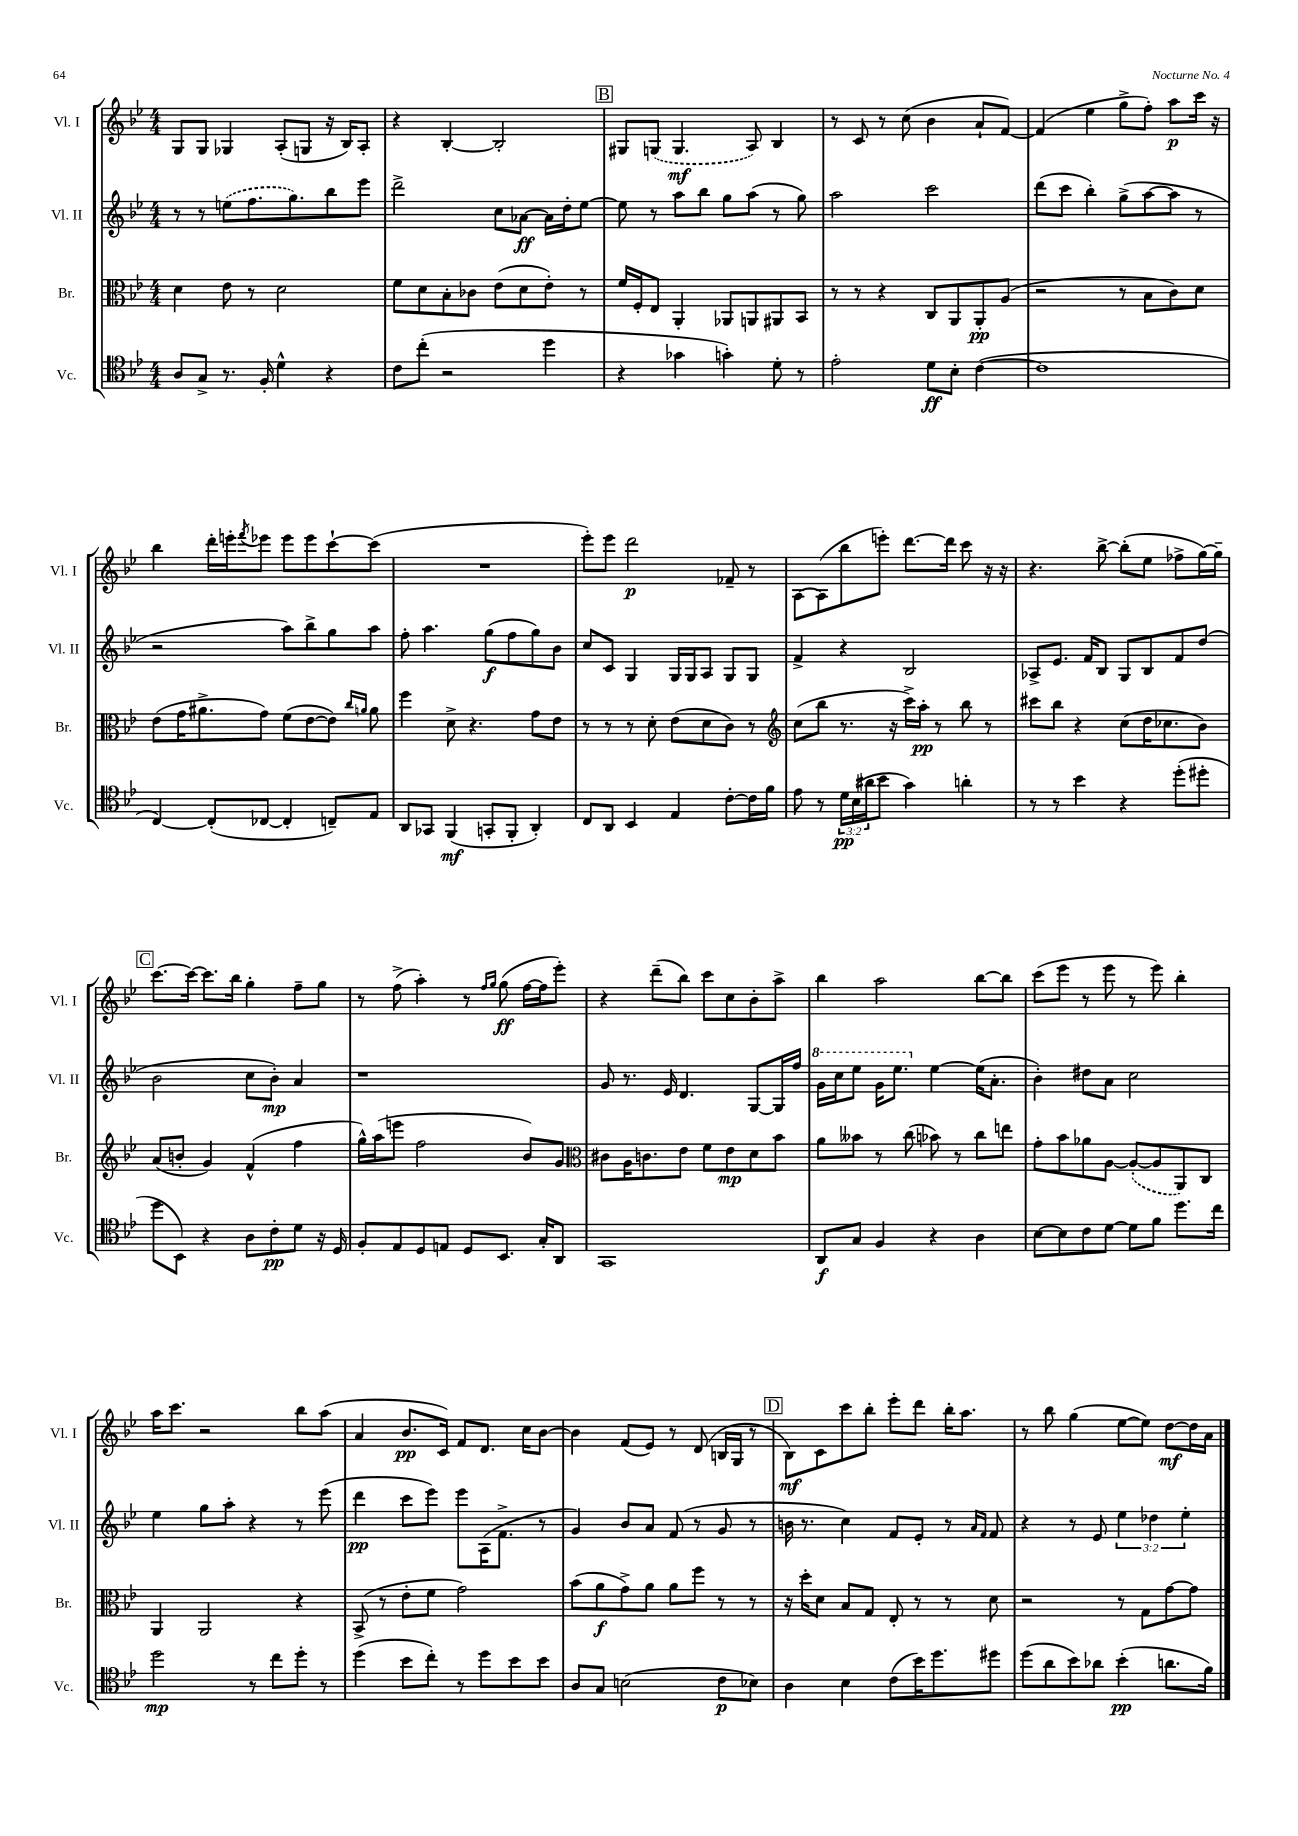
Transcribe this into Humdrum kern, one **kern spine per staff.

**kern	**kern	**kern	**kern
*staff4	*staff3	*staff2	*staff1
*clefC4	*clefC3	*clefG2	*clefG2
*k[b-e-]	*k[b-e-]	*k[b-e-]	*k[b-e-]
*M4/4	*M4/4	*M4/4	*M4/4
8A	4d	8r	8G
8G^	.	8r	8G
8.r	8e-	(8ee	4G-
.	8r	8.ff	.
16F'	.	.	.
4d^^	2d	.	(8A'
.	.	8.gg)	.
.	.	.	8G
4r	.	8bb-	16r
.	.	.	16B-)
.	.	8eee-	8A'
=	=	=	=
8c	8f	2ddd^	4r
(8cc'	8d	.	.
2r	8B-'	.	[4B-'
.	8c-	.	.
.	(8e-	8cc	2B-']
.	8d	[8a-	.
4dd	8e-')	16a-]	.
.	.	16dd'	.
.	8r	[8ee-	.
=	=	=	=
4r	16f	8ee-]	8G#
.	16F'	.	.
.	8E-	8r	(8G
4g-	4AA'	8aa	4.G
.	.	8bb-	.
4g')	8AA-	8gg	.
.	8AA	(8aa	8A)
8d'	8AA#	8r	4B-
8r	8BB-	8gg)	.
=	=	=	=
2e-'	8r	2aa	8r
.	8r	.	8c
.	4r	.	8r
.	.	.	(8cc
8d	8C	2ccc	4b-
8B-'	8AA	.	.
([4c	8AA'	.	8a`
.	(8A	.	[8f)
=	=	=	=
1c]	2r	(8ddd	(4f]
.	.	8ccc	.
.	.	4bb-')	4ee-
.	8r	(8gg^	8gg^
.	8B-	[8aa	8ff')
.	8c)	8aa]	8aa
.	8d	8r	16ccc
.	.	.	16r
=	=	=	=
[4C)	(8e-	2r	4bb-
.	16g	.	.
.	8.a#^	.	.
(8C']	.	.	16ddd'
.	.	.	16eee'
.	.	.	8qfff
[8C-	8g)	.	8eee-
4C-']	(8f	8aa)	8eee-
.	[8e-	8bb-^	8eee-
8C~)	8e-])	8gg	[8ccc`
.	16qqcc	.	.
.	16qqa	.	.
8E-	8a	8aa	(8ccc]
=	=	=	=
8AA	4ff	8ff'	1r
8GG-	.	4.aa	.
(4FF	8d^	.	.
.	4.r	.	.
8GG'	.	(8gg	.
8FF'	.	8ff	.
4AA')	8g	8gg)	.
.	8e-	8b-	.
=	=	=	=
8C	8r	8cc	8eee-')
8AA	8r	8c	8eee-
4BB-	8r	4G	2ddd
.	8d'	.	.
4E-	(8e-	16G	.
.	.	16G	.
.	8d	8A	.
[8c'	8c)	8G	8f-~
16c]	8r	8G	8r
16f	.	.	.
=	=	=	=
*	*clefG2	*	*
8e-	(8cc	4f^	[8A
8r	8bb-	.	(8A]
24d	8.r	4r	8bb-
(24B-	.	.	.
24a#	.	.	.
8b-	.	.	8eee')
.	16r	.	.
4g)	16ccc^)	2B-	[8.ddd
.	16aa'	.	.
.	8r	.	.
.	.	.	16ddd]
4a'	8bb-	.	8ccc
.	8r	.	16r
.	.	.	16r
=	=	=	=
8r	8ccc#	8A-^	4.r
8r	8bb-	8.e-	.
4b-	4r	.	.
.	.	16f	.
.	.	8B-	[8bb-^
4r	(8cc	8G	(8bb-']
.	16dd	8B-	8ee-
.	8.cc-	.	.
(8dd'	.	8f	8ff-^
8dd#'	8b-)	(8dd	[16gg)
.	.	.	16gg~]
=	=	=	=
8dd	(8a	2b-	[8.ccc
8BB-)	8b'	.	.
.	.	.	16ccc_
4r	4g)	.	8.ccc]
.	.	.	16bb-
8A	(4f^^	8cc	4gg'
8c'	.	8b-')	.
8d	4ff	4a	8ff~
16r	.	.	8gg
16D	.	.	.
=	=	=	=
8F'	16gg^^)	1r	8r
.	(16aa	.	.
8E-	8eee	.	(8ff^
8D	2ff	.	4aa')
8E	.	.	.
8D	.	.	8r
.	.	.	16qqff
.	.	.	16qqgg
8.BB-	.	.	(8gg
.	8b-)	.	[16ff
16G'	.	.	16ff]
8AA	8g	.	8eee-')
=	=	=	=
*	*clefC3	*	*
1GG	8c#	8g	4r
.	16A	8.r	.
.	8.c	.	.
.	.	.	(8ddd~
.	.	16e-	.
.	8e-	4.d	8bb-)
.	8f	.	8ccc
.	8e-	.	8cc
.	8d	[8G	8b-'
.	8b-	16G]	8aa^
.	.	16ff	.
=	=	=	=
8AA	8a	16gg	4bb-
.	.	16ccc	.
8G	8b--	8eee-	.
4F	8r	16gg	2aa
.	.	8.eee-	.
.	(8cc	.	.
4r	8b-)	[4ee-	.
.	8r	.	.
4A	8cc	(16ee-]	[8bb-
.	.	8.a'	.
.	8ee	.	8bb-]
=	=	=	=
[8B-	8g'	4b-')	(8ccc
8B-]	8b-	.	8eee-
8c	8a-	8dd#	8r
[8d	[8A	8a	8eee-
8d]	(8A'_	2cc	8r
8f	8A]	.	8eee-)
8.dd	8AA)	.	4bb-'
.	8C	.	.
16cc	.	.	.
=	=	=	=
2dd	4AA	4ee-	16aa
.	.	.	8.ccc
.	2AA	8gg	2r
.	.	8aa'	.
8r	.	4r	.
8cc	.	.	.
8dd'	4r	8r	8bb-
8r	.	(8eee-	(8aa
=	=	=	=
(4dd	(8BB-^	4ddd	4a
.	8r	.	.
8b-	8e-'	8ccc	8.b-
8cc')	8f	8eee-)	.
.	.	.	16c)
8r	2g)	8eee-	8f
8dd	.	(16A	8.d
.	.	8.f^	.
8b-	.	.	.
.	.	.	16cc
8b-	.	8r	[8b-
=	=	=	=
8A	(8b-	4g)	4b-]
8G	8a	.	.
(2B	8g^)	8b-	(8f
.	8a	8a	8e-)
.	8a	(8f	8r
.	8ff	8r	(8d
8c	8r	8g	16B
.	.	.	16G
8B-)	8r	8r	8r
=	=	=	=
4A	16r	16b	8B-)
.	16dd'	8.r	.
.	8d	.	8c
4B-	8B-	4cc)	8ccc
.	8G	.	8bb-'
(8c	8E-'	8f	8eee-'
16b-)	8r	8e-'	8ddd
8.dd	.	.	.
.	8r	8r	16bb-'
.	.	.	8.aa
.	.	16qqa	.
.	.	16qqf	.
8dd#	8d	8f	.
=	=	=	=
(8dd	2r	4r	8r
8a	.	.	8bb-
8b-)	.	8r	(4gg
8a-	.	8e-	.
(4b-'	8r	6ee-	[8ee-
.	8G	.	8ee-])
.	.	6dd-	.
8.a	[8g	.	[8dd
.	.	6ee-'	.
.	8g]	.	16dd]
16f)	.	.	16a
==	==	==	==
*-	*-	*-	*-
